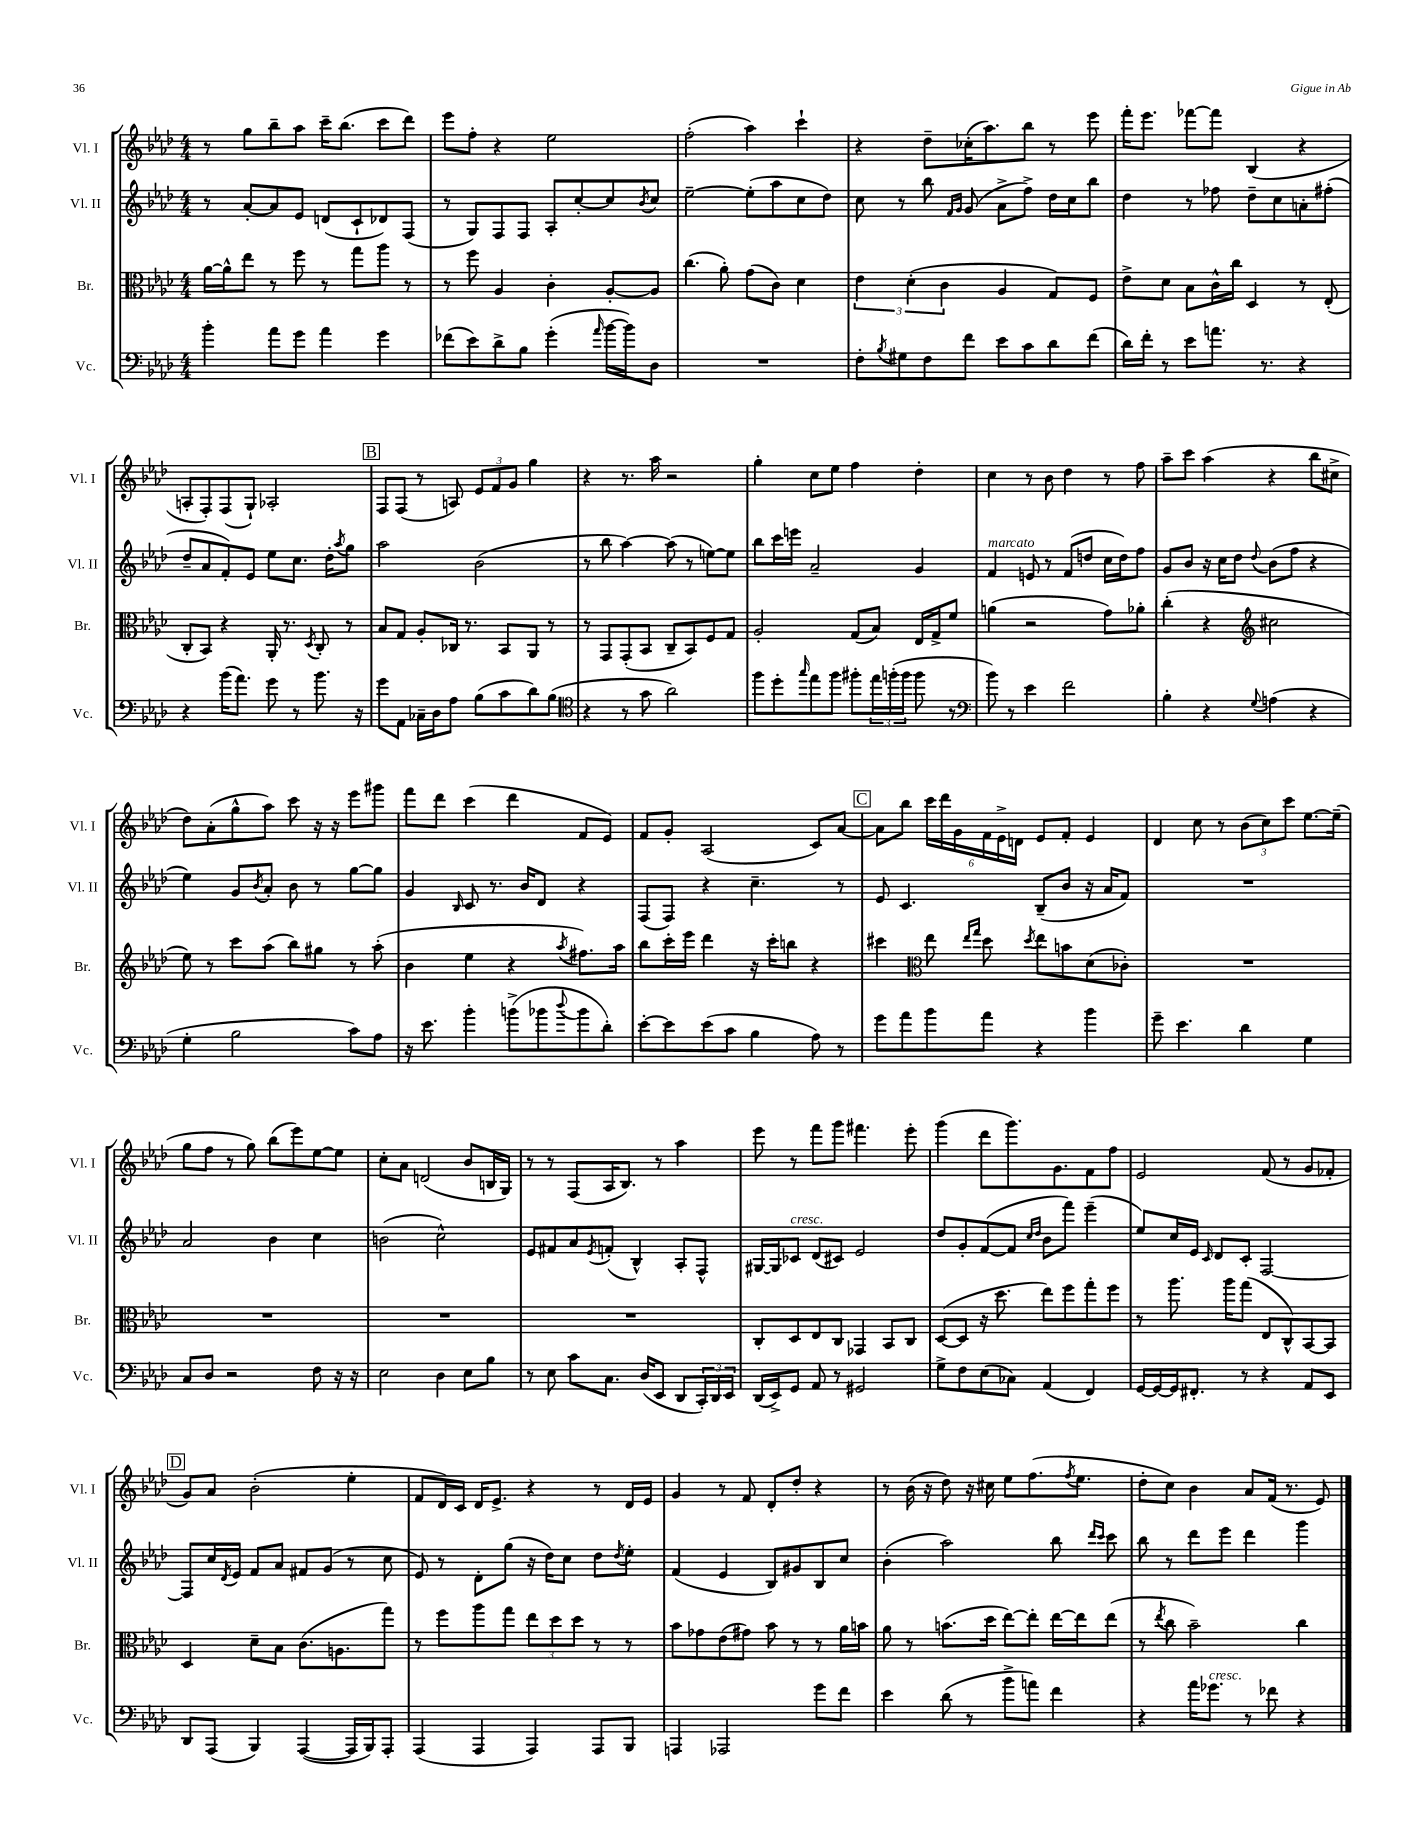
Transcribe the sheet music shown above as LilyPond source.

<<
\new StaffGroup <<
\new Staff = "s0" \with { instrumentName = "Vl. I" shortInstrumentName = "Vl. I" } {
    \clef treble \key aes \major \numericTimeSignature \time 4/4
    r8 g''8 bes''8-- aes''8 c'''16-- bes''8.( c'''8 des'''8) |
    ees'''8 f''8-. r4 ees''2 |
    f''2-.( aes''4) c'''4-! |
    r4 des''8-- ces''16-.( aes''8.) bes''8 r8 ees'''8 |
    f'''16-. ees'''8. fes'''8~ fes'''8 bes4( r4 |
    a8-. f8-.) f8( g8-!) aes2-. |
    \mark \markup { \box "B" } f8 f8( r8 a8) \tuplet 3/2 { ees'8 f'8 g'8 } g''4 |
    r4 r8. aes''16 r2 |
    g''4-. c''8 ees''8 f''4 des''4-. |
    c''4 r8 bes'8 des''4 r8 f''8 |
    aes''8-- c'''8 aes''4( r4 bes''8 cis''8-> |
    des''8) aes'8-.( g''8-^ aes''8) c'''8 r16 r16 ees'''8 gis'''8 |
    f'''8 des'''8 c'''4( des'''4 f'8 ees'8) |
    f'8 g'8-. aes2( c'8) aes'8~ |
    \mark \markup { \box "C" } aes'8 bes''8 \tuplet 6/4 { c'''16 des'''16 g'16 f'16 ees'16-> d'16 } ees'8 f'8-. ees'4 |
    des'4 c''8 r8 \tuplet 3/2 { bes'8( c''8) c'''8 } ees''8.~ ees''16--( |
    g''8 f''8 r8 g''8) bes''8( ees'''8) ees''8~ ees''8 |
    c''8-. aes'8 d'2( bes'8 b16 g16) |
    r8 r8 f8( aes16 bes8.) r8 aes''4 |
    ees'''8 r8 f'''8 g'''8 fis'''4. ees'''8-. |
    g'''4( des'''8 g'''8.) g'8. f'8 f''8 |
    ees'2 f'8( r8 g'8 fes'8-. |
    \mark \markup { \box "D" } g'8) aes'8 bes'2-.( ees''4-. |
    f'8 des'16) c'16 des'16 ees'8.-> r4 r8 des'16 ees'16 |
    g'4 r8 f'8 des'8-. des''8-. r4 |
    r8 bes'16( r16 des''8) r16 cis''16 ees''8 f''8.( \acciaccatura { f''8 } ees''8. |
    des''8-. c''8) bes'4 aes'8 f'16( r8. ees'8) \bar "|." |
}
\new Staff = "s1" \with { instrumentName = "Vl. II" shortInstrumentName = "Vl. II" } {
    \clef treble \key aes \major \numericTimeSignature \time 4/4
    r8 aes'8~-. aes'8 ees'8 d'8( c'8-! des'8) f8( |
    r8 g8) f8 f8 aes8-. c''8~-. c''8 \acciaccatura { bes'8 } c''8 |
    ees''2~-- ees''8-.( aes''8 c''8 des''8) |
    c''8 r8 bes''8 \grace { f'16 g'16 } g'8( aes'8-> f''8->) des''16 c''16 bes''8 |
    des''4 r8 fes''8 des''8-- c''8 a'8-. fis''8-.( |
    des''8-- aes'8 f'8-.) ees'8 ees''8 c''8. des''16-. \acciaccatura { aes''8 } g''8 |
    \mark \markup { \box "B" } aes''2 bes'2( |
    r8 bes''8 aes''4~) aes''8( r8 e''8~) e''8 |
    bes''8 c'''16 e'''16 aes'2-- g'4 |
    f'4^\markup { \italic "marcato" } e'8 r8 f'8( d''8 c''16 d''16) f''8 |
    g'8 bes'8 r16 c''16 des''8 \appoggiatura { des''8 } bes'8( f''8 r4 |
    ees''4) g'8 \acciaccatura { bes'8 } aes'8-. bes'8 r8 g''8~ g''8 |
    g'4 \grace { bes16 } c'8 r8. bes'16 des'8 r4 |
    f8( f8) r4 c''4.-- r8 |
    \mark \markup { \box "C" } ees'8 c'4. bes8--( bes'8 r16 aes'16 f'8) |
    R1 |
    aes'2 bes'4 c''4 |
    b'2( c''2-^) |
    ees'8 fis'8 aes'8 \acciaccatura { ees'8 } f'8-.( bes4-^) aes8-. f8-^ |
    gis16~ gis16 ces'8^\markup { \italic "cresc." } des'8( cis'8) ees'2 |
    des''8 g'8-. f'8~( f'8 \grace { c''16 des''16 } bes'8 f'''8) ees'''4--( |
    ees''8) c''16 ees'16 \grace { c'16 } des'8 c'8-. f2~ |
    \mark \markup { \box "D" } f8 c''16 \acciaccatura { des'8 } ees'16 f'8 aes'8 fis'8 g'8( r8 c''8 |
    ees'8) r8 des'8-. g''8( r16 des''16) c''8 des''8 \acciaccatura { des''8 } ees''8-. |
    f'4( ees'4 bes8) gis'8 bes8 c''8 |
    bes'4-.( aes''2) bes''8 \grace { des'''16 c'''16 } c'''8 |
    bes''8 r8 des'''8 ees'''8 des'''4 g'''4 \bar "|." |
}
\new Staff = "s2" \with { instrumentName = "Br." shortInstrumentName = "Br." } {
    \clef alto \key aes \major \numericTimeSignature \time 4/4
    aes'16~ aes'16-^ ees''8 r8 f''8 r8 g''8 aes''8 r8 |
    r8 f''8 aes4 c'4-. aes8~-. aes8 |
    c''4.( aes'8-.) g'8( c'8) des'4 |
    \tuplet 3/2 { ees'4 des'4-.( c'4 } aes4 g8) f8 |
    ees'8-> des'8 bes8 c'16-^ c''16 des4 r8 ees8-.( |
    c8-. bes,8) r4 aes,16-. r8. \acciaccatura { des8 } c8-. r8 |
    \mark \markup { \box "B" } bes8 g8 aes8-. ces16 r8. bes,8 aes,8 r8 |
    r8 g,8 g,8-.( bes,8 c8-- bes,8) f8 g8 |
    aes2-. g8( bes8) ees16 g16-> f'8 |
    a'4( r2 g'8) aes'8-. |
    c''4-.( r4 \clef treble cis''2 |
    ees''8) r8 c'''8 aes''8( bes''8) gis''8 r8 aes''8-.( |
    bes'4 ees''4 r4 \acciaccatura { aes''8 } fis''8.) aes''16 |
    bes''8 c'''16-. ees'''16 des'''4 r16 c'''16-. b''8 r4 |
    \mark \markup { \box "C" } cis'''4 \clef alto ees''8 \grace { ees''16 g''16 } des''8 \acciaccatura { des''8 } ees''8 b'8 des'8( ces'8-.) |
    R1 |
    R1 |
    R1 |
    R1 |
    c8-. des8 ees8 c8 ges,4 bes,8 c8 |
    des8~( des8 r16 des''8. ees''8) f''8 g''8-. f''8 |
    r8 aes''8. aes''16 g''8( ees8 c8-^) bes,8~ bes,8 |
    \mark \markup { \box "D" } des4 des'8-- bes8 c'8.( a8. g''8) |
    r8 f''8 aes''8 g''8 \tuplet 3/2 { ees''8 des''8 des''8 } r8 r8 |
    bes'8 ges'8 ees'8( gis'8) bes'8 r8 r8 aes'16 b'16 |
    aes'8 r8 b'8.( des''16 ees''8~) ees''8-. ees''16~ ees''16 ees''8( |
    r8 \acciaccatura { ees''8 } c''8 bes'2--) c''4 \bar "|." |
}
\new Staff = "s3" \with { instrumentName = "Vc." shortInstrumentName = "Vc." } {
    \clef bass \key aes \major \numericTimeSignature \time 4/4
    bes'4-. aes'8 g'8 aes'4 g'4 |
    fes'8( ees'8) des'8-> bes8 g'4-.( \grace { aes'16 } bes'16~ bes'16) des8 |
    R1 |
    f8-. \acciaccatura { bes8 } gis8 f8 f'8 ees'8 c'8 des'8 f'8( |
    des'16) f'16-. r8 ees'8 a'8. r8. r4 |
    r4 bes'16( aes'8.) g'8 r8 bes'8. r16 |
    \mark \markup { \box "B" } g'8 aes,8 ces16-- des16 aes8 bes8( c'8 des'8) bes8( |
    \clef tenor r4 r8 g'8 aes'2) |
    f''8 des''8-. \grace { g''16 } ees''8 f''8 fis''8-. \tuplet 3/2 { ees''16 f''16-.( f''16 } f''8 r8 |
    \clef bass bes'8) r8 ees'4 f'2 |
    bes4-. r4 \appoggiatura { g8 } a4( r4 |
    g4-. bes2 c'8) aes8 |
    r16 ees'8. bes'4-. b'8->( bes'8 \appoggiatura { des''8 } bes'8 des'8-.) |
    ees'8~-. ees'8 ees'8( c'8 bes4 aes8) r8 |
    \mark \markup { \box "C" } g'8 aes'8 bes'8 aes'8 r4 bes'4 |
    g'8-- ees'4. des'4 g4 |
    c8 des8 r2 f8 r16 r16 |
    ees2 des4 ees8 bes8 |
    r8 ees8 c'8 c8. des16( ees,8 des,8 \tuplet 3/2 { c,16-.) des,16 ees,16 } |
    des,16( ees,16->) g,8 aes,8 r8 gis,2 |
    g8-> f8 ees8( ces8) aes,4( f,4) |
    g,16~ g,16~ g,16 fis,8.-. r8 r4 aes,8 ees,8 |
    \mark \markup { \box "D" } des,8 aes,,8( bes,,4) aes,,4~( aes,,16 bes,,16) aes,,8-. |
    aes,,4( aes,,4 aes,,4) aes,,8 bes,,8 |
    a,,4 aes,,2 g'8 f'8 |
    ees'4 des'8( r8 bes'8-> a'8) f'4 |
    r4 aes'16 ges'8.^\markup { \italic "cresc." } r8 fes'8 r4 \bar "|." |
}
>>
>>
\layout { \context { \Score \remove "Bar_number_engraver" } }
